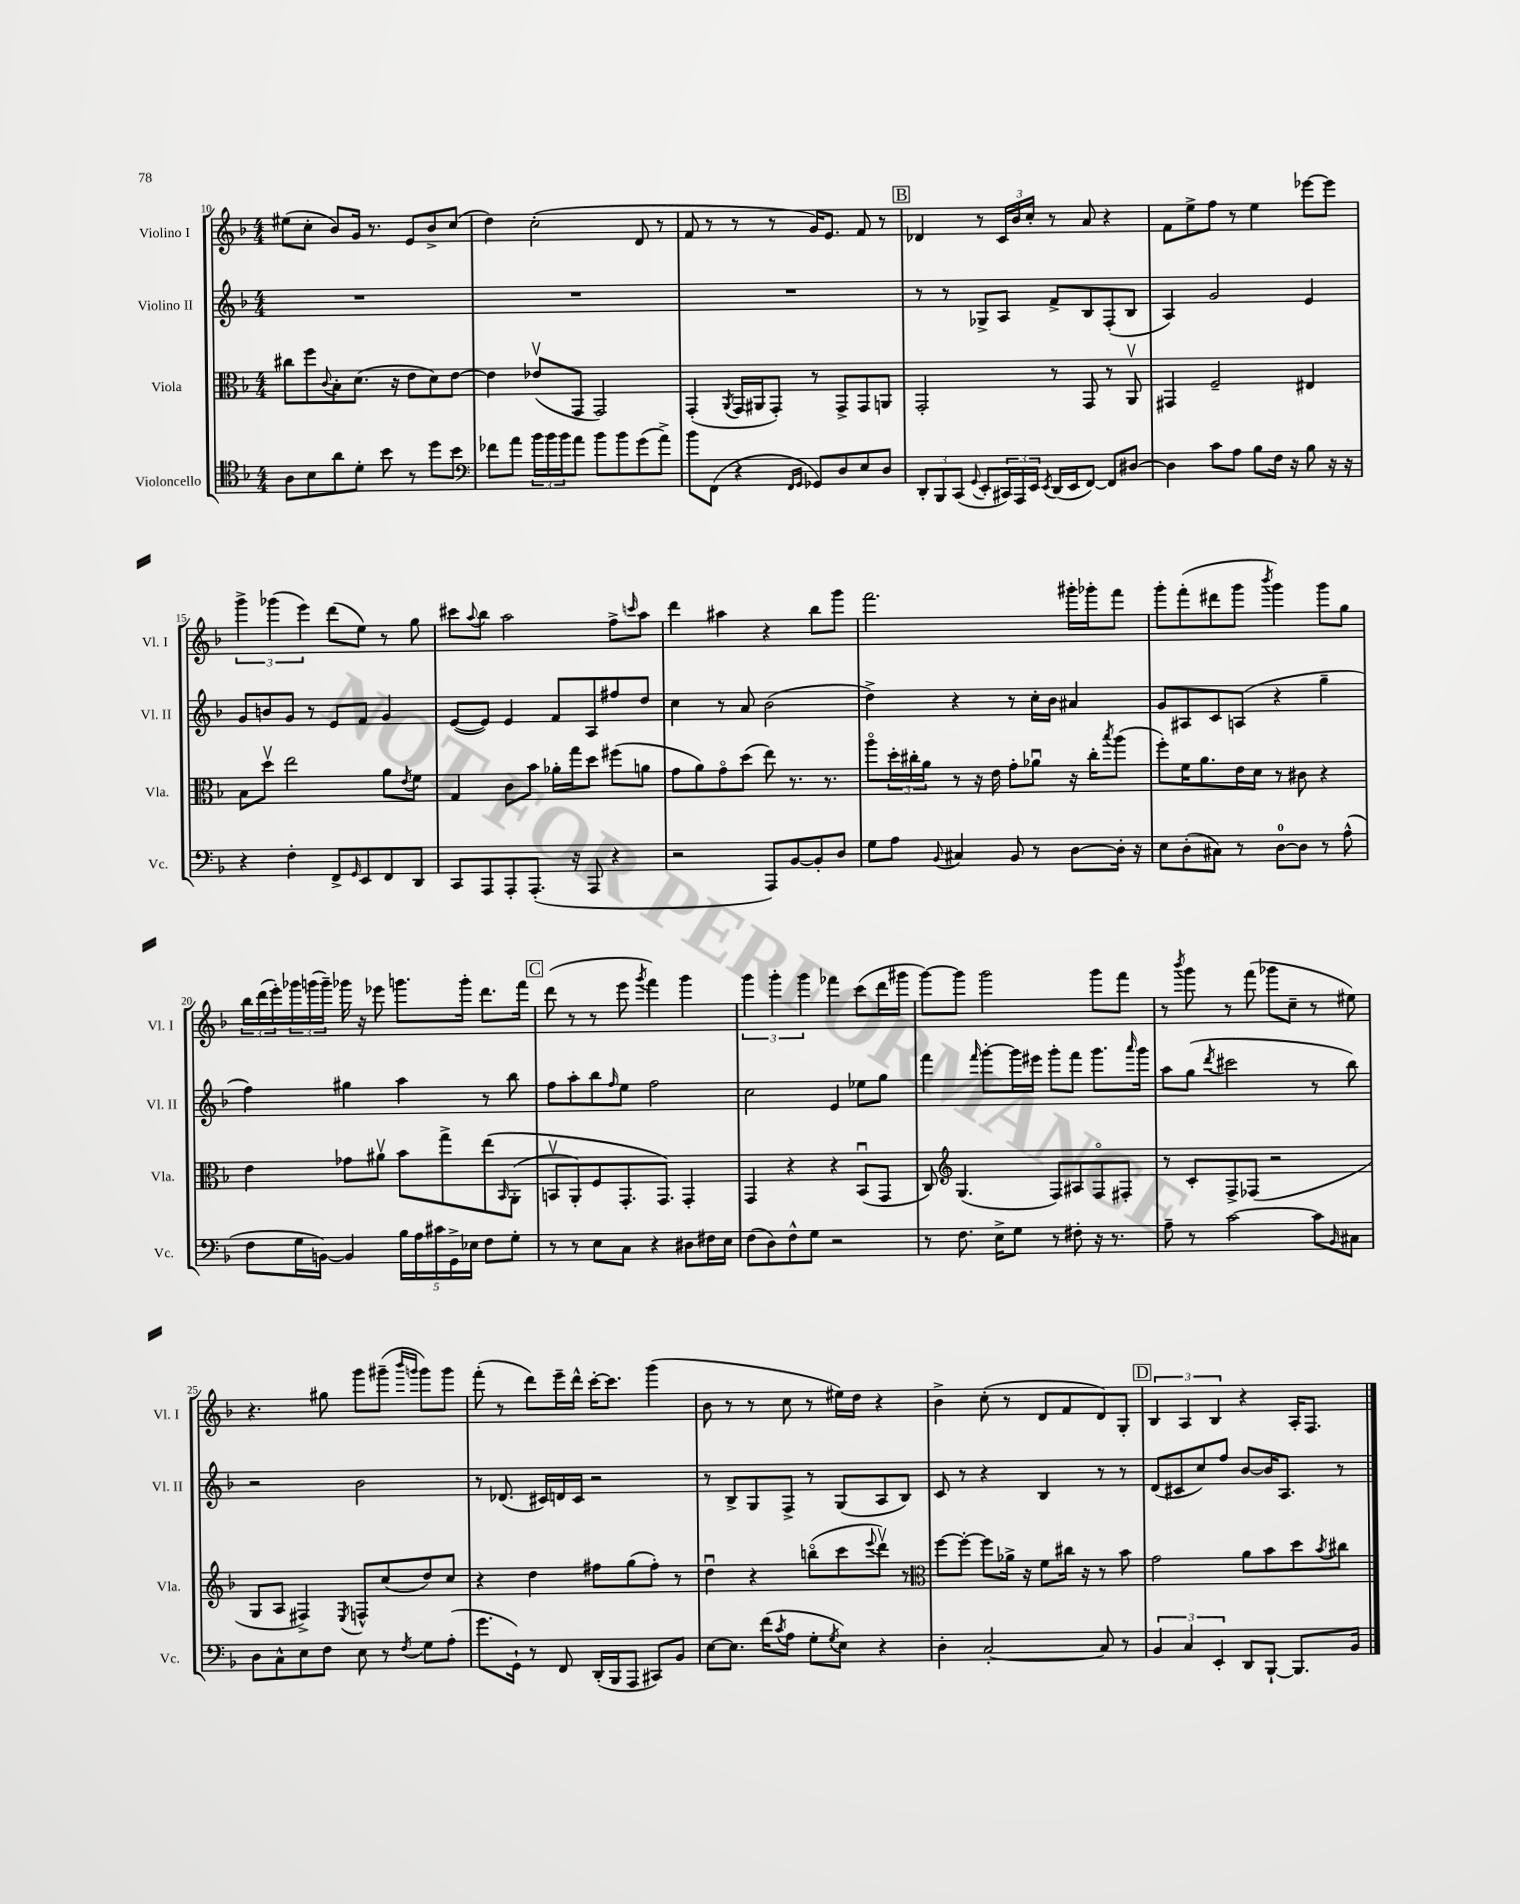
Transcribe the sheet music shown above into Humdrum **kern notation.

**kern	**kern	**kern	**kern
*staff4	*staff3	*staff2	*staff1
*clefC4	*clefC3	*clefG2	*clefG2
*k[b-]	*k[b-]	*k[b-]	*k[b-]
*M4/4	*M4/4	*M4/4	*M4/4
8A	8cc#	1r	(8ee#
8B-	8ff	.	8cc'
.	8qqc	.	.
8a	8B-'	.	8b-)
8d'	(8.d	.	16g
.	.	.	8.r
8b-	.	.	.
.	16r	.	.
8r	8e	.	8e
8dd	8d)	.	8b-^
8b-	[8e	.	(8cc
=	=	=	=
*clefF4	*	*	*
8f-	4e]	1r	4dd)
8a	.	.	.
24b-	(8e-v	.	(2cc'
24b-	.	.	.
24b-	.	.	.
8a	8GG	.	.
8b-	2GG)	.	.
8b-	.	.	.
(8g	.	.	8d
8a^)	.	.	8r
=	=	=	=
8b-	(4GG'	1r	8f
(8FF	.	.	8r
.	8qAA	.	.
4r	16GG	.	8r
.	16AA#	.	.
.	8GG')	.	8r
16qqFF	.	.	.
16qqGG	.	.	.
8GG-)	8r	.	16g)
.	.	.	8.e
8D	8GG^	.	.
8E	8GG	.	8f
8D	8AA	.	8r
=	=	=	=
12DD'	2GG'	8r	4d-
12BBB-	.	.	.
.	.	8r	.
(12CC	.	.	.
8qqGG	.	.	.
8EE'	.	8G-^	8r
24CC#)	.	8A	24c
24AAA	.	.	24b-
24EE	.	.	24cc'
8qEE	.	.	.
(16DD	8r	8f^	8r
16EE	.	.	.
[8FF)	8GG	8B-	8a
8FF]	8r	(8F'	4r
[8D#	8AAv	8B-	.
=	=	=	=
4D#]	4GG#	4A)	8f
.	.	.	8ee^
8c	2F~	2g	8ff
8A	.	.	8r
8B-	.	.	4ee
16F	.	.	.
16r	.	.	.
8B-	4E#	4e	[8eee-
16r	.	.	8eee-]
16r	.	.	.
=	=	=	=
4r	8B-	8g	6ggg^
.	8ddv	8b	.
.	.	.	(6ggg-
4F'	2ee	8g	.
.	.	.	6eee)
.	.	8r	.
8FF^	.	8e	(8ddd
16qqGG	.	.	.
8EE	.	8f	8ee)
8FF	8a	4g	8r
.	8qe	.	.
8DD	8f	.	8gg
=	=	=	=
8CC	4G	([8e	8ccc#
.	.	.	8qqaa
8AAA	.	8e])	8bb-
8AAA'	8c	4e	2aa
(8.AAA'	8b-	.	.
.	16a-'	8f	.
16r	16gg	.	.
8AAA	8dd	8A	.
4r	(8ff#	8ff#	8ff^
.	.	.	16qqccc
.	8a	8dd	8aa
=	=	=	=
2r	8g	4cc	4ddd
.	8a)	.	.
.	8go	8r	4aa#
.	(8dd	8a	.
8AAA)	8ee)	(2b-	4r
[8BB-	8.r	.	.
8BB-']	.	.	8bb-
.	8.r	.	.
8D	.	.	8ggg
=	=	=	=
8G	8aao	4dd^)	2.fff
8A	24dd'	.	.
.	24cc#'	.	.
.	24a	.	.
8qqBB-	.	.	.
4C#	8r	4r	.
.	16r	.	.
.	16e	.	.
8BB-	8g'	8r	.
8r	8a-u	16cc'	.
.	.	16b-	.
[8D	16r	4a#	16ggg#'
.	16cc#'	.	16ggg-'
.	8qbb-	.	.
16D']	(8aa	.	8fff
16r	.	.	.
=	=	=	=
8E	8ff')	8g	8ggg'
(8D'	16f	8A#	(8fff'
.	8.a	.	.
8C#)	.	8c	8ddd#
8r	16e	(8A	8ggg
.	16d	.	.
.	.	.	8qbbb-
[8D	8r	4r	4ggg)
8D]	8c#	.	.
8r	4r	4gg~	8ggg
(8A^^	.	.	8gg
=	=	=	=
8F	4e	4ff)	24bb-
.	.	.	(24ddd
.	.	.	24eee')
16G	.	.	24ggg-
.	.	.	(24ggg
[16BB)	.	.	.
.	.	.	24ggg~)
4BB]	8g-	4gg#	16ggg-
.	.	.	16r
.	8a#v	.	8eee-
20B-	8b-	4aa	8.ggg
20A	.	.	.
20c#	.	.	.
.	8gg^	.	.
20GG^	.	.	.
.	.	.	16ggg'
20E-	.	.	.
8F	&(8ee	8r	8.ddd
.	16qqBB-	.	.
8G'	(8AA'	8bb-	.
.	.	.	16fff
=	=	=	=
8r	8BBv	8ff	(8ddd
8r	8AA')	8aa'	8r
8E	8F	8bb-	8r
.	.	16qqff	.
8C	8.GG'	8ee	8eee
.	.	.	8qggg
4r	.	2ff	4fff)
.	8.GG&)	.	.
8D#	4GG'	.	4ggg
16F#	.	.	.
16E	.	.	.
=	=	=	=
(8F	4GG	2cc	6ggg
8D)	.	.	.
.	.	.	6ggg'
8F^^	4r	.	.
.	.	.	6ggg
8G	.	.	.
2r	4r	4e	4fff-
.	(8BB-u	8ee-	(8ccc
.	8GG	8gg	16ddd
.	.	.	16ggg#
=	=	=	=
8r	8C)	4fff	[8ggg)
*	*clefG2	*	*
8.F	(4.G	.	8ggg]
.	.	16qqfff	.
.	.	[8ggg'	2ggg
16E^	.	.	.
8G	.	16ggg]	.
.	.	16eee#	.
8r	8F)	8ggg'	.
8F#'	8A#	8fff	.
16r	8Fo	8.ggg	8ggg
8.r	.	.	.
.	8F#'	.	8fff
.	.	16qqaaa	.
.	.	16ggg	.
=	=	=	=
8A~	8r	8aa	8r
.	.	.	8qbbb-
8r	8c'	(8gg	8ggg
.	.	8qddd	.
[2c	8F^	2ccc#	8r
.	(8F-	.	(8fff
.	2r	.	8ggg-
.	.	.	8cc~
8c]	.	8r	8r
16qqBB-	.	.	.
8C#	.	8bb-)	8ee#)
=	=	=	=
8D	8G	2r	4.r
8C^^	8A	.	.
8E	4F#^)	.	.
8F	.	.	8gg#
.	8qE	.	.
8E	8F^^	2b-	8ggg
8r	(8cc	.	(8ggg#~
.	.	.	16qqbbb-
8qF	.	.	16qqggg
8G	8dd)	.	8ggg)
(8A'	8cc	.	8ggg
=	=	=	=
8.g	4r	8r	(8fff'
.	.	(8.d-	8r
16GG`)	.	.	.
8r	4dd	.	8ddd)
.	.	16c#)	.
8FF	.	16d	16eee~
.	.	16c#	16ddd^^
(16DD'	8ff#	2r	[16ccc'
16BBB-	.	.	8.ccc]
8AAA	(8gg	.	.
8CC#)	8ff#')	.	(4ggg
8BB-	8r	.	.
=	=	=	=
[8E	4ddu	8r	8b-
8.E]	.	8B-^	8r
.	4r	8G	8r
(16f	.	.	.
8qc	.	.	.
8A	.	8F^	8cc
8G'	(8bbo	8r	8r
8qG	.	.	.
8E)	8ccc	(8G	16ee#)
.	.	.	16dd
.	8qqeee	.	.
4r	8dddv)	8A	4r
.	8r	8B-)	.
=	=	=	=
*	*clefC3	*	*
4D'	[8ff	8c	4b-^
.	8ff'_	8r	.
[2C'	8ff]	4r	(8cc'
.	16a-^	.	8r
.	16r	.	.
.	8f	4B-	8d
.	16cc#	.	8f
.	16r	.	.
8C]	8r	8r	8d)
8r	8b-	8r	8G'
=	=	=	=
6BB-	2g	(8d	6B-
.	.	8c#	.
6C	.	.	6A
.	.	8cc)	.
6EE'	.	.	6B-
.	.	8ff	.
8DD	8a	[8b-	4r
[8BBB-`	8b-	16b-]	.
.	.	8.A	.
8.BBB-]	8dd	.	16A'
.	.	.	8.F
.	8qb-	.	.
.	8cc#	8r	.
16BB-	.	.	.
==	==	==	==
*-	*-	*-	*-
